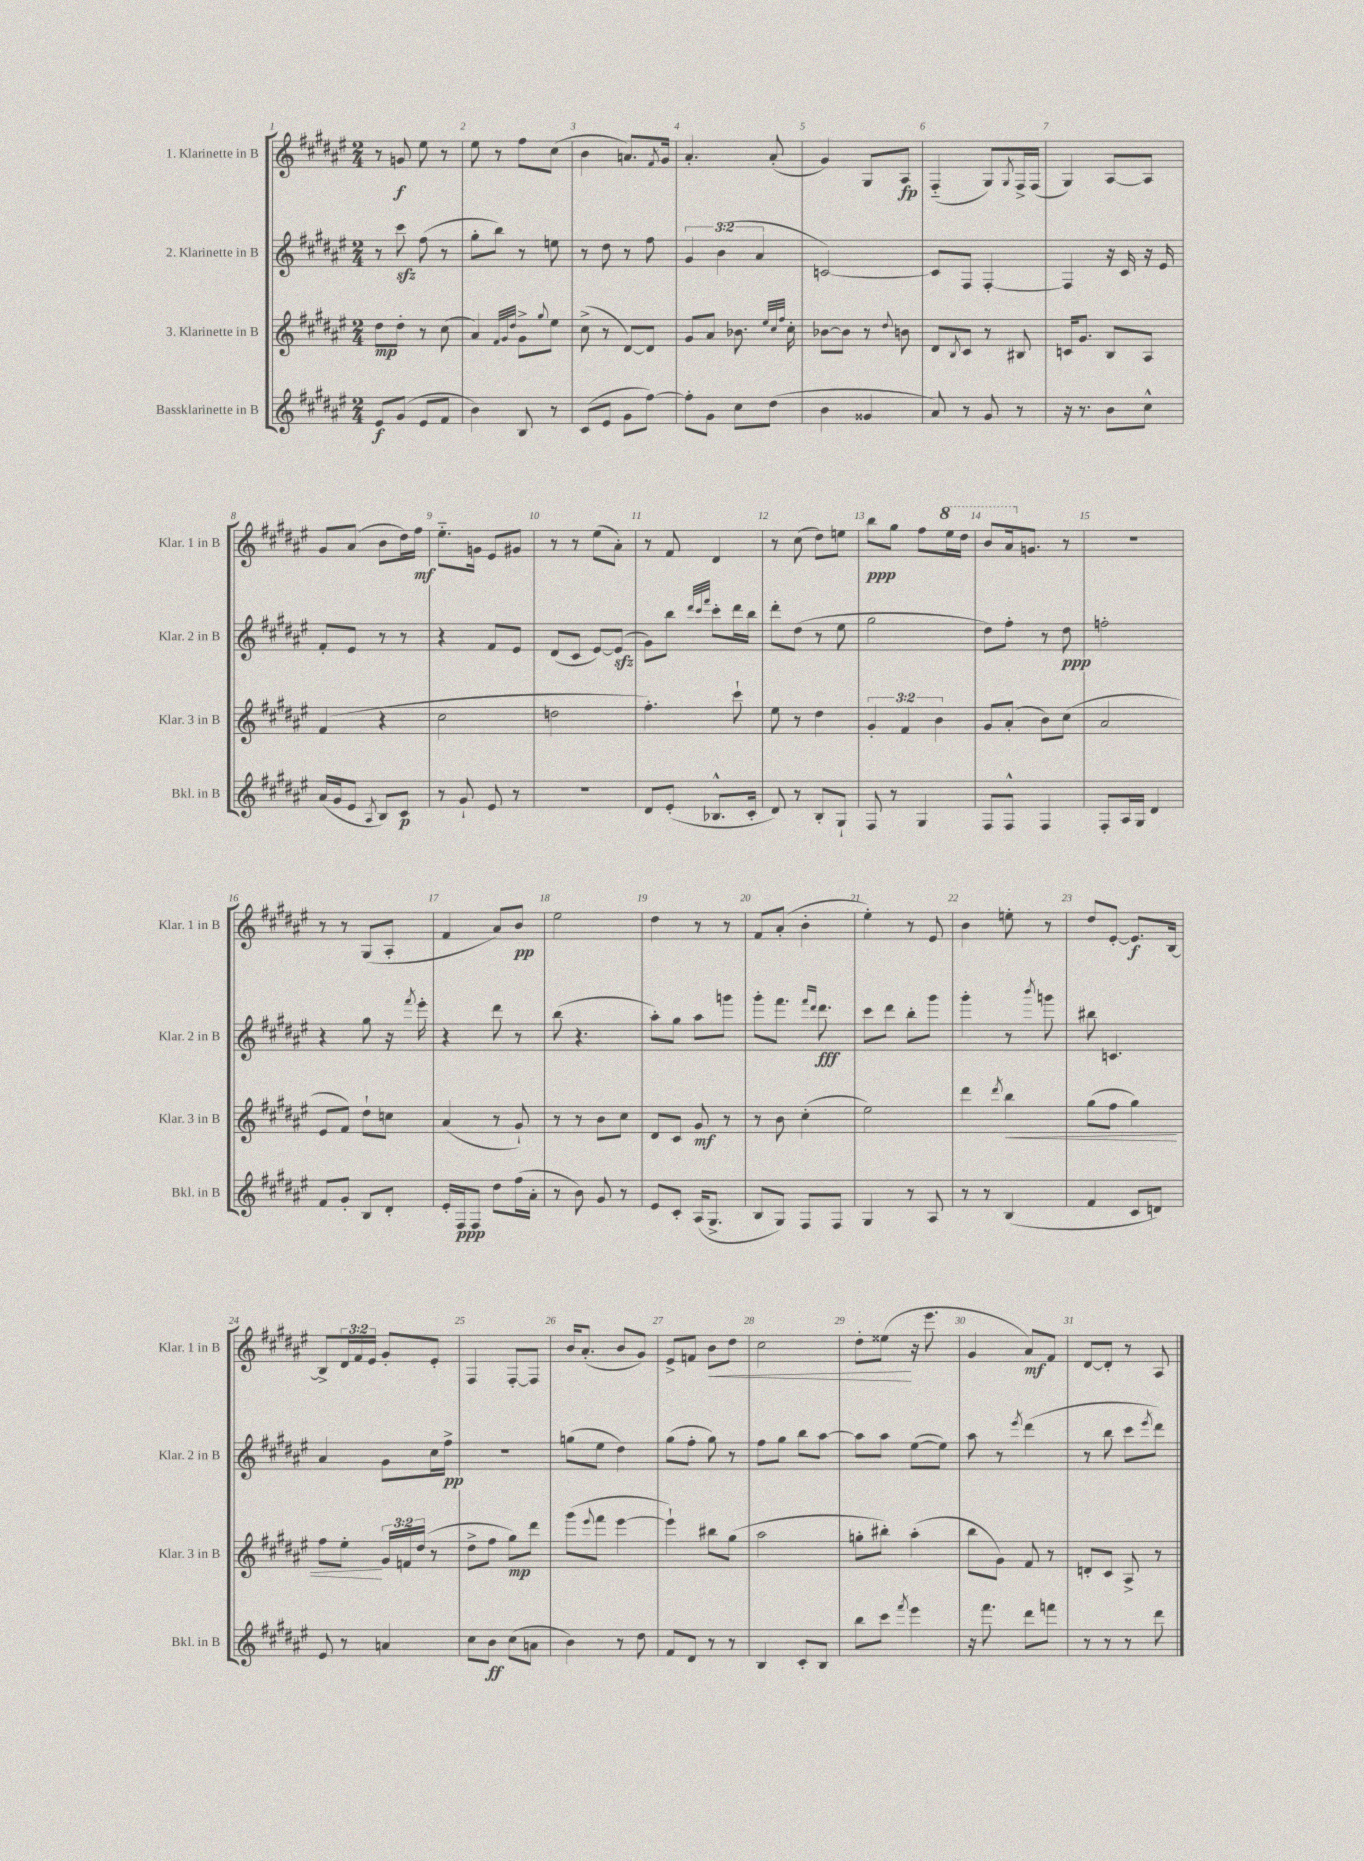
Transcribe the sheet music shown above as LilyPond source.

<<
\new StaffGroup <<
\new Staff = "s0" \with { instrumentName = "1. Klarinette in B" shortInstrumentName = "Klar. 1 in B" } {
    \clef treble \key fis \major \numericTimeSignature \time 2/4 \override Staff.TupletNumber.text = #tuplet-number::calc-fraction-text
    r8 g'8\f eis''8 r8 |
    eis''8 r8 fis''8 cis''8( |
    b'4 a'8.) \acciaccatura { fis'8 } gis'16 |
    ais'4.-. ais'8-.( |
    gis'4) gis8 ais8\fp |
    fis4-_( gis8) \acciaccatura { gis8 } fis16-> fis16( |
    gis4) ais8~ ais8 |
    gis'8 ais'8( b'8 dis''16) fis''16\mf |
    eis''8.-_ g'16 eis'8 gis'8 |
    r8 r8 eis''8( ais'8-.) |
    r8 fis'8 dis'4 |
    r8 cis''8( dis''8) e''8 |
    b''8\ppp gis''8 fis''8 \ottava #1 eis'''16 dis'''16 |
    b''8 ais''16 \ottava #0 g'8. r8 |
    R2 |
    r8 r8 gis8( ais8-. |
    fis'4 ais'8) b'8\pp |
    eis''2 |
    dis''4 r8 r8 |
    fis'8 ais'8-.( b'4-. |
    eis''4-.) r8 eis'8 |
    b'4 e''8-. r8 |
    dis''8 eis'8~-. eis'8.\f b16~ |
    b8-> \tuplet 3/2 { dis'16 fis'16 eis'16 } gis'8-. eis'8-. |
    fis4 fis8~-. fis8 |
    b'16 ais'8.-.( b'8 gis'8) |
    eis'8-> f'8 b'8\< dis''8 |
    cis''2 |
    dis''8-. eisis''8\!( r16 eis'''8. |
    gis'4 ais'8\mf) fis'8 |
    dis'8~ dis'8-. r8 ais8 \bar "|." |
}
\new Staff = "s1" \with { instrumentName = "2. Klarinette in B" shortInstrumentName = "Klar. 2 in B" } {
    \clef treble \key fis \major \numericTimeSignature \time 2/4 \override Staff.TupletNumber.text = #tuplet-number::calc-fraction-text
    r8 cis'''8\sfz fis''8( r8 |
    gis''8-. b''8) r8 e''8 |
    r8 dis''8 r8 fis''8 |
    \tuplet 3/2 { gis'4 b'4( ais'4 } |
    c'2~) |
    c'8 fis8 fis4~-. |
    fis4 r16 cis'16 r16 eis'16 |
    fis'8-. eis'8 r8 r8 |
    r4 fis'8 eis'8 |
    dis'8( cis'8 eis'8~) eis'8\sfz( |
    gis'8) b''8 \grace { dis'''32 cis'''32 fis'''32 } cis'''8-. dis'''16 b''16 |
    dis'''8-. dis''8( r8 eis''8 |
    gis''2 |
    dis''8) fis''8-. r8 dis''8\ppp |
    f''2-. |
    r4 gis''8 r16 \acciaccatura { fis'''8 } eis'''16-. |
    r4 dis'''8 r8 |
    b''8( r4. |
    ais''8-.) gis''8 ais''8 g'''8 |
    gis'''8-. fis'''8. \grace { fis'''16 dis'''16 } dis'''8.\fff |
    cis'''8 dis'''8 b''8-. gis'''8 |
    gis'''4-. r8 \acciaccatura { b'''8 } g'''8 |
    bis''8 c'4. |
    ais'4 gis'8 cis''16 fis''16->\pp |
    R2 |
    g''8( eis''8 dis''4) |
    gis''8( fis''8-. gis''8) r8 |
    fis''8 gis''8 b''8 ais''8~ |
    ais''8 ais''8 eis''8~( eis''8) |
    ais''8 r8 \acciaccatura { eis'''8 } dis'''4( |
    r8 b''8 cis'''8 \acciaccatura { eis'''8 } dis'''8) \bar "|." |
}
\new Staff = "s2" \with { instrumentName = "3. Klarinette in B" shortInstrumentName = "Klar. 3 in B" } {
    \clef treble \key fis \major \numericTimeSignature \time 2/4 \override Staff.TupletNumber.text = #tuplet-number::calc-fraction-text
    dis''8\mp dis''8-. r8 cis''8( |
    ais'4) \grace { fis'32 gis'32 dis''32 } gis'8-> \appoggiatura { gis''8 } eis''8 |
    cis''8->( r8 dis'8~) dis'8 |
    gis'8 ais'8 bes'8. \grace { eis''32 cis''32 fis''32 } cis''16-. |
    bes'8~ bes'8 r8 \appoggiatura { dis''8 } b'8 |
    dis'8 \acciaccatura { b8 } cis'8 r8 bis8 |
    c'16 gis'8. b8 ais8 |
    fis'4( r4 |
    cis''2 |
    d''2 |
    fis''4.-.) cis'''8-! |
    eis''8 r8 dis''4 |
    \tuplet 3/2 { gis'4-. fis'4 b'4 } |
    gis'8 ais'8-.( b'8) cis''8( |
    ais'2 |
    eis'8 fis'8) dis''8-! c''8 |
    ais'4( r8 gis'8-!) |
    r8 r8 b'8 cis''8 |
    dis'8 cis'8 gis'8\mf r8 |
    r8 b'8 cis''4-.( |
    eis''2) |
    dis'''4 \acciaccatura { dis'''8 } b''4\< |
    gis''8( fis''8 gis''4) |
    fis''8 eis''8-.\! \tuplet 3/2 { gis'16 f'16 dis''16( } r8 |
    dis''8-> fis''8 gis''8\mp) dis'''8 |
    gis'''8( \appoggiatura { eis'''8 } fis'''8 eis'''4~ |
    eis'''4-!) bis''8 gis''8( |
    ais''2 |
    g''8-. bis''8-.) ais''4-.( |
    b''8 gis'8) fis'8 r8 |
    d'8-. cis'8 ais8-> r8 \bar "|." |
}
\new Staff = "s3" \with { instrumentName = "Bassklarinette in B" shortInstrumentName = "Bkl. in B" } {
    \clef treble \key fis \major \numericTimeSignature \time 2/4
    eis'8\f gis'8( eis'8 fis'8 |
    b'4) b8 r8 |
    cis'8( eis'8 gis'8 fis''8~) |
    fis''8-. gis'8 cis''8 dis''8( |
    b'4 gisis'4 |
    ais'8) r8 gis'8 r8 |
    r16 r8. b'8 cis''8-^ |
    ais'16( gis'16 eis'8 \acciaccatura { ais8 } b8) cis'8\p |
    r8 gis'8-! eis'8 r8 |
    r2 |
    dis'8 eis'8-.( bes8.-^ cis'16-. |
    dis'8) r8 b8-. gis8-! |
    fis8 r8 gis4 |
    fis8 fis8-^ fis4 |
    fis8-. ais16 gis16 dis'4 |
    fis'8 gis'8-. b8 dis'8-. |
    eis'16-. fis16\ppp fis8 dis''8 fis''16( ais'16-. |
    r8 b'8) gis'8 r8 |
    eis'8 cis'8-. ais16( gis8.-> |
    b8 gis8) fis8 fis8 |
    gis4 r8 ais8 |
    r8 r8 b4( |
    fis'4 cis'8 d'8) |
    eis'8 r8 a'4 |
    cis''8 b'8\ff cis''8( a'8 |
    b'4) r8 dis''8 |
    fis'8 dis'8 r8 r8 |
    b4 cis'8-. b8 |
    b''8 cis'''8 \acciaccatura { fis'''8 } eis'''4 |
    r16 fis'''8. dis'''8 f'''8 |
    r8 r8 r8 dis'''8 \bar "|." |
}
>>
>>
\layout { \context { \Score \override BarNumber.break-visibility = ##(#f #t #t) barNumberVisibility = #all-bar-numbers-visible } }
